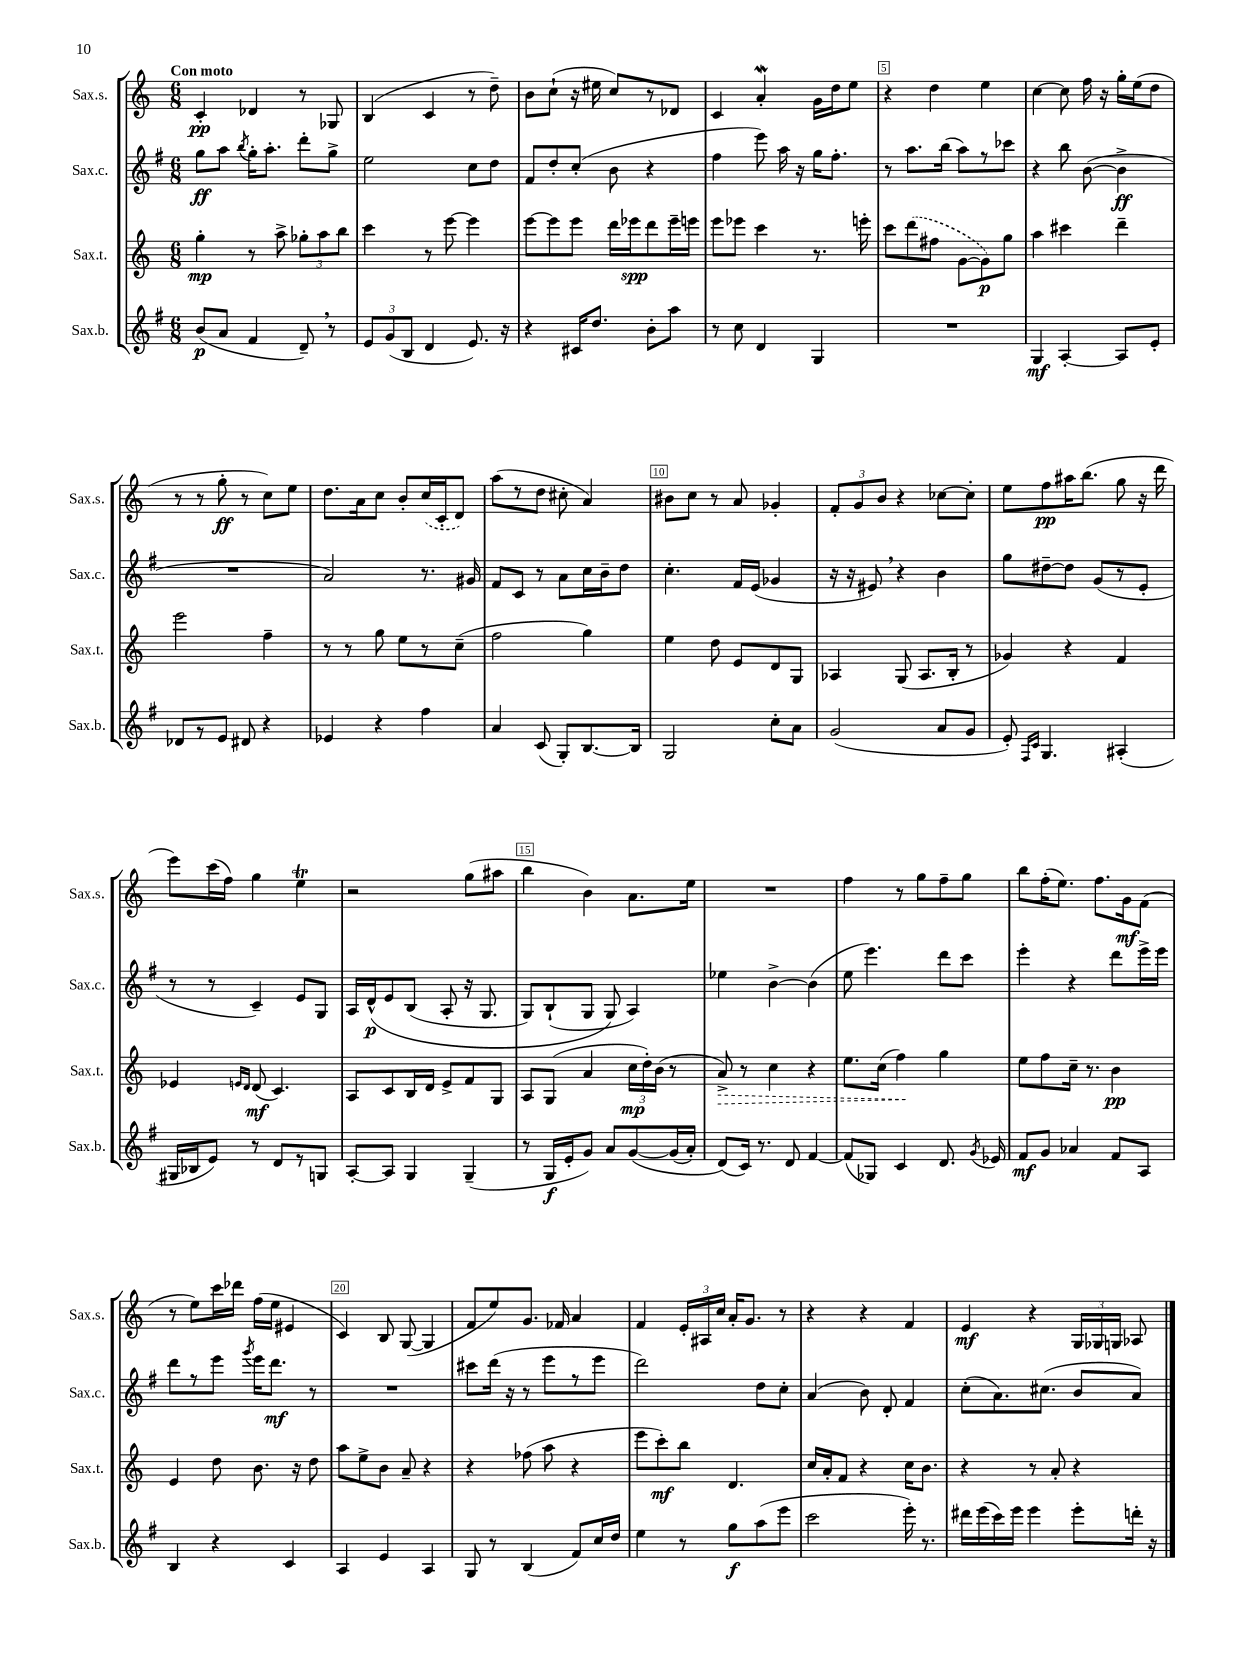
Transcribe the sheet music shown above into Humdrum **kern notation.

**kern	**kern	**kern	**kern
*staff4	*staff3	*staff2	*staff1
*clefG2	*clefG2	*clefG2	*clefG2
*k[f#]	*k[]	*k[f#]	*k[]
*M6/8	*M6/8	*M6/8	*M6/8
(8b	4gg'	8gg	4c'
8a	.	8aa	.
.	.	8qbb	.
4f#	8r	16gg'	4d-
.	.	8.aa'	.
.	8aa^	.	.
8d~)	12gg-'	8ddd'	8r
.	12aa	.	.
8r	.	8gg^	8G-
.	12bb	.	.
=	=	=	=
12e	4ccc	2ee	(4B
(12g	.	.	.
12B	.	.	.
4d	8r	.	4c
.	[8eee	.	.
8.e)	4eee]	8cc	8r
.	.	8dd	8dd~)
16r	.	.	.
=	=	=	=
4r	[8eee	8f#	8b
.	8eee]	8dd'	(8cc`
16c#	8eee	(8cc'	16r
8.dd	.	.	16ee#
.	16ddd	8b	8cc)
.	16eee-	.	.
8b'	8ddd	4r	8r
8aa	16eee-~	.	8d-
.	16eee	.	.
=	=	=	=
8r	8eee	4ff#	4c
8cc	8eee-	.	.
4d	4ccc	8eee)	4a'
.	.	16aa	.
.	.	16r	.
4G	8.r	16gg	16g
.	.	8.ff#'	16dd
.	.	.	8ee
.	16eee'	.	.
=	=	=	=
2.r	8ccc	8r	4r
.	(8ddd	8.aa	.
.	8ff#	.	4dd
.	.	(16bb	.
.	[8g	8aa)	.
.	8g])	8r	4ee
.	8gg	8ccc-	.
=	=	=	=
4G	4aa	4r	[4cc
[4A'	4ccc#	8bb	8cc]
.	.	([8b	16ff
.	.	.	16r
8A]	4ddd~	4b^]	16gg'
.	.	.	(16ee
8e'	.	.	8dd
=	=	=	=
8d-	2eee	2.r	8r
8r	.	.	8r
8e	.	.	8gg'
8d#	.	.	8r
4r	4ff~	.	8cc)
.	.	.	8ee
=	=	=	=
4e-	8r	2a)	8.dd
.	8r	.	.
.	.	.	16a
4r	8gg	.	8cc
.	8ee	.	8b'
4ff#	8r	8.r	(16cc
.	.	.	16c'
.	(8cc~	.	8d)
.	.	16g#	.
=	=	=	=
4a	2ff	8f#	(8aa
.	.	8c	8r
(8c	.	8r	8dd
8G')	.	8a	8cc#'
[8.B	4gg)	16cc	4a)
.	.	16b~	.
.	.	8dd	.
16B]	.	.	.
=	=	=	=
2G	4ee	4.cc'	8b#
.	.	.	8cc
.	8dd	.	8r
.	8e	16f#	8a
.	.	(16e	.
8cc'	8d	4g-	4g-'
8a	8G	.	.
=	=	=	=
(2g	4A-	16r	12f'
.	.	16r	.
.	.	.	12g
.	.	8e#)	.
.	.	.	12b
.	(8G	4r	4r
.	8.A-	.	.
8a	.	4b	[8cc-
.	16B'	.	.
8g	8r	.	8cc-']
=	=	=	=
8e')	4g-)	8gg	8ee
16qqF#	.	.	.
16qqc	.	.	.
4.G	.	[8dd#~	8ff
.	4r	8dd#]	16aa#
.	.	.	(8.bb
.	.	(8g	.
(4A#'	4f	8r	8gg
.	.	8e'	16r
.	.	.	16ddd
=	=	=	=
16G#	4e-	8r	8eee)
16B-	.	.	.
8e)	.	8r	(16ccc
.	.	.	16ff)
.	16qqe	.	.
.	16qqd	.	.
8r	(8d	4c~)	4gg
8d	4.c)	.	.
8r	.	8e	4ee
8G	.	8G	.
=	=	=	=
[8A'	8A	16A	2r
.	.	&(16d^^	.
8A]	8c	8e	.
4G	16B	(8B	.
.	16d	.	.
.	8e^	8A'	.
(4G~	8f	16r	(8gg
.	.	8.G	.
.	8G	.	8aa#
=	=	=	=
8r	8A	8G)	4bb
16G	(8G	(8B`	.
16e'	.	.	.
8g)	4a	8G	4b)
8a	.	8G&)	.
&([8g	24cc	4A)	8.a
.	24dd')	.	.
.	(24b	.	.
(16g]	8r	.	.
16a')	.	.	16ee
=	=	=	=
(8d&)	8a^)	4ee-	2.r
16c)	8r	.	.
8.r	.	.	.
.	4cc	[4b^	.
8d	.	.	.
[4f#	4r	(4b]	.
=	=	=	=
(8f#]	8.ee	8ee	4ff
8G-)	.	4.eee)	.
.	(16cc	.	.
4c	4ff)	.	8r
.	.	.	8gg
8.d	4gg	8ddd	8ff~
.	.	8ccc	8gg
8qg	.	.	.
16e-	.	.	.
=	=	=	=
8f#	8ee	4eee'	8bb
8g	8ff	.	(16ff'
.	.	.	8.ee)
4a-	16cc~	4r	.
.	8.r	.	.
.	.	.	8.ff
8f#	4b	8ddd	.
.	.	.	16g
8A	.	16eee^	(8f
.	.	16eee	.
=	=	=	=
4B	4e	8ddd	8r
.	.	8r	8ee)
4r	8dd	8eee	16ccc
.	.	.	16ddd-
.	.	8qggg	.
.	8.b	16eee	(16ff
.	.	8.ddd	16ee
4c	.	.	4e#
.	16r	.	.
.	8dd	8r	.
=	=	=	=
4A	8aa	2.r	4c)
.	8ee^	.	.
4e	8b	.	8B
.	8a~	.	([8G
4A	4r	.	4G]
=	=	=	=
8G	4r	8ccc#	8f
8r	.	(16ddd	8ee)
.	.	16r	.
(4B	(8ff-	8r	8.g
.	8aa	8eee	.
.	.	.	16f-
8f#)	4r	8r	4a
16cc	.	8eee	.
16dd	.	.	.
=	=	=	=
4ee	8eee	2ddd)	4f
.	8ccc')	.	.
8r	8bb	.	24e'
.	.	.	24A#
.	.	.	24cc
8gg	4.d	.	16a'
.	.	.	8.g
(8aa	.	8dd	.
8eee	.	8cc'	8r
=	=	=	=
2ccc	16cc	(4a	4r
.	16a'	.	.
.	8f	.	.
.	4r	8b)	4r
.	.	8d'	.
16eee')	16cc	4f#	4f
8.r	8.b	.	.
=	=	=	=
16ddd#	4r	(8cc'	4e
(16eee	.	.	.
16ccc)	.	8.a)	.
16eee	.	.	.
4eee	8r	.	4r
.	.	(8.cc#	.
.	8a'	.	.
8eee'	4r	8b	24G
.	.	.	24G-
.	.	.	24G
16ddd'	.	8a)	8A-
16r	.	.	.
==	==	==	==
*-	*-	*-	*-
